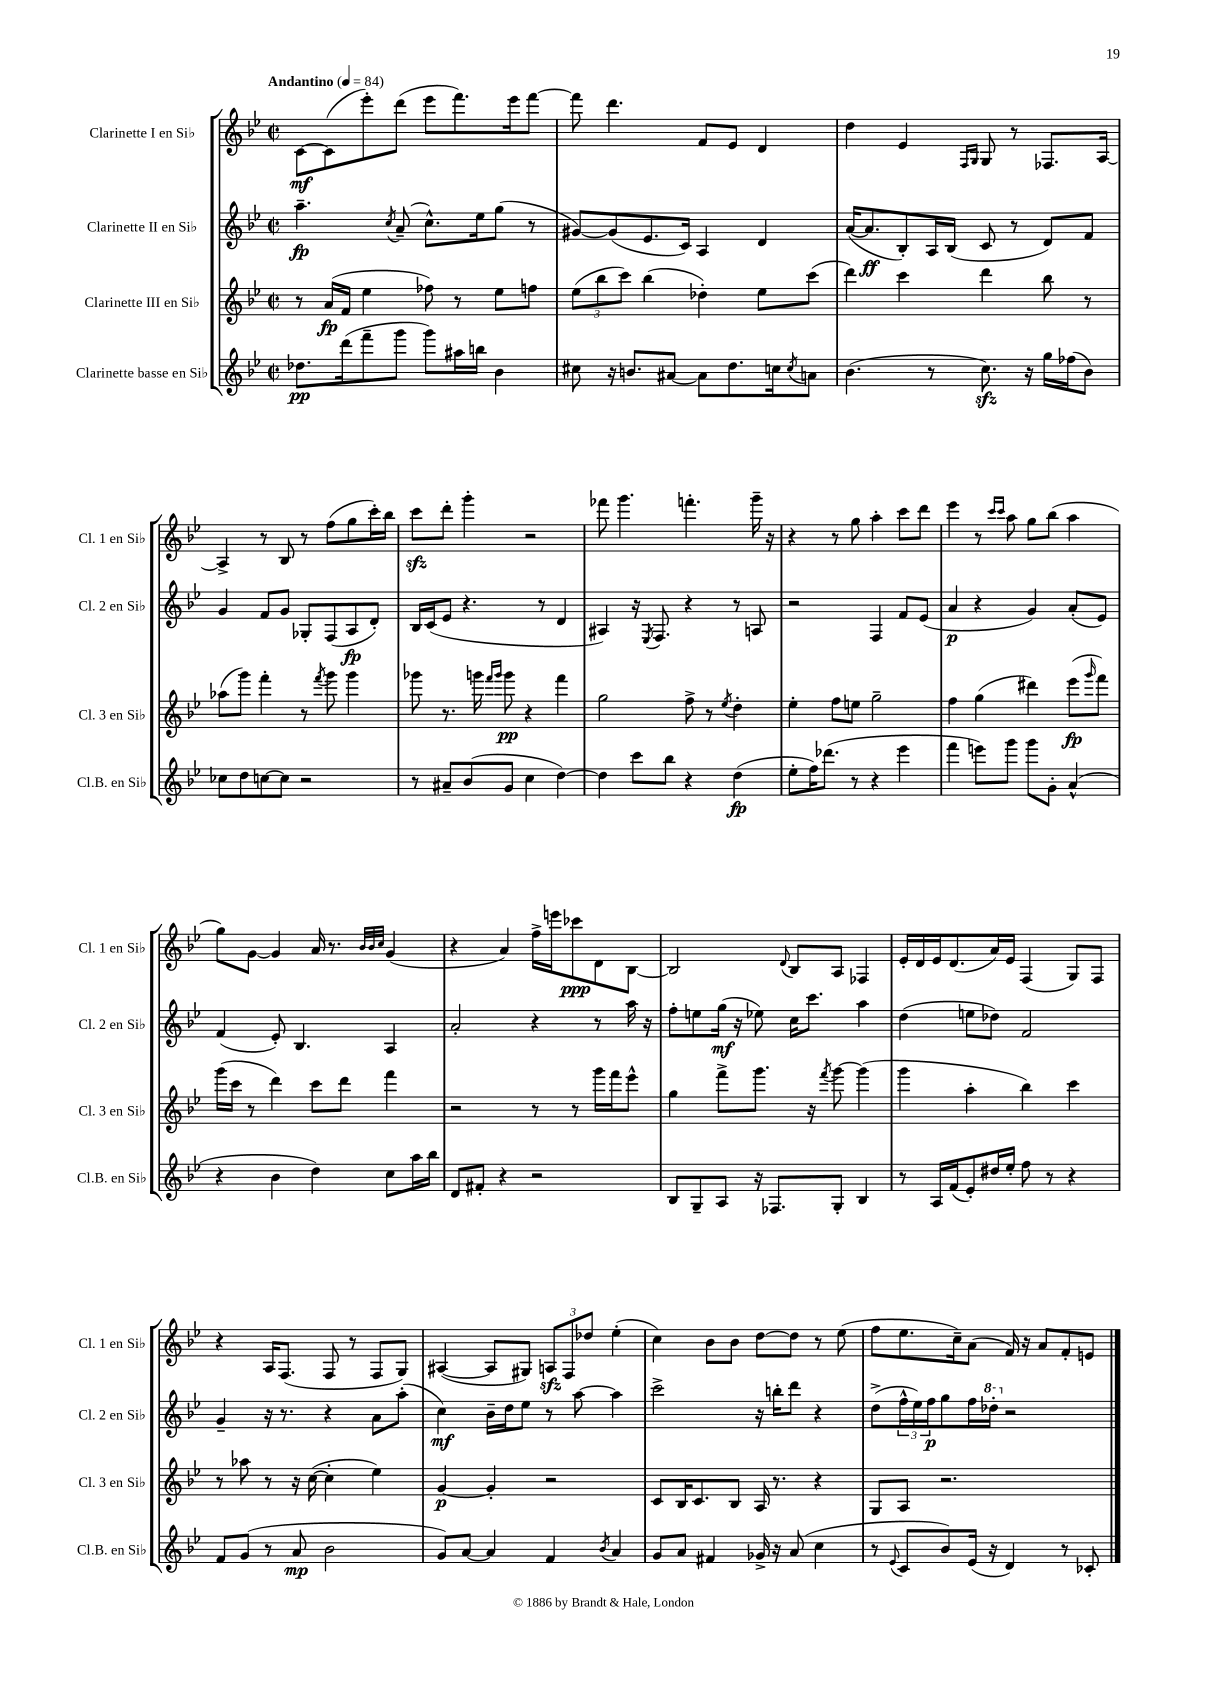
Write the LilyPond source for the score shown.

<<
\new StaffGroup <<
\new Staff = "s0" \with { instrumentName = "Clarinette I en Sib" shortInstrumentName = "Cl. 1 en Sib" } {
    \clef treble \key bes \major \defaultTimeSignature \time 2/2 \tempo "Andantino" 4 = 84
    c'8~\mf c'8( ees'''8-.) d'''8( ees'''8 f'''8.) ees'''16 f'''8~ |
    f'''8 d'''4. f'8 ees'8 d'4 |
    d''4 ees'4 \grace { f16 g16 } g8 r8 fes8. a16~ |
    a4-> r8 bes8 r8 f''8( g''8 c'''16-.) bes''16 |
    c'''8\sfz d'''8-. g'''4-. r2 |
    fes'''8 g'''4. f'''4.-. g'''16-- r16 |
    r4 r8 g''8 a''4-. c'''8 d'''8 |
    ees'''4 r8 \grace { c'''16 c'''16 } a''8 g''8 bes''8( a''4 |
    g''8) g'8~ g'4 a'16 r8. \grace { bes'32 bes'32 c''32 } g'4( |
    r4 a'4) f''16-> e'''16 ces'''8\ppp d'8 bes8~ |
    bes2 \appoggiatura { d'8 } bes8 a8 fes4 |
    ees'16-. d'16 ees'16 d'8.( a'16) ees'16 f4( g8) f8 |
    r4 a16 f8.( f8 r8 f8 g8) |
    ais4~( ais8 gis8) \tuplet 3/2 { a8\sfz f8 des''8 } ees''4-.( |
    c''4) bes'8 bes'8 d''8~ d''8 r8 ees''8( |
    f''8 ees''8. c''16--) a'8( f'16) r16 a'8 f'8-. e'8 \bar "|." |
}
\new Staff = "s1" \with { instrumentName = "Clarinette II en Sib" shortInstrumentName = "Cl. 2 en Sib" } {
    \clef treble \key bes \major \defaultTimeSignature \time 2/2
    a''4.--\fp \acciaccatura { c''8 } a'8--( c''8.-^) ees''16 g''8( r8 |
    gis'8~) gis'8( ees'8. c'16) a4 d'4 |
    a'16~( a'8.\ff bes8-.) a16 bes16( c'8 r8 d'8) f'8 |
    g'4 f'8 g'8 ges8-. f8( a8\fp d'8-.) |
    bes16 c'16( ees'8 r4. r8 d'4 |
    ais4) r16 \acciaccatura { ees8 } f8. r4 r8 a8 |
    r2 f4 f'8 ees'8( |
    a'4\p r4 g'4) a'8-.( ees'8) |
    f'4( ees'8-.) bes4. a4 |
    a'2-. r4 r8 a''16 r16 |
    f''8-. e''8 g''16\mf( r16 ees''8) c''16 c'''8. a''4 |
    d''4( e''8 des''8) f'2 |
    g'4-- r16 r8. r4 a'8 a''8-.( |
    c''4\mf) bes'16-- d''16 ees''8 r8 a''8~ a''4 |
    c'''2-> r16 b''16-. d'''8 r4 |
    d''8->( \tuplet 3/2 { f''16-^ ees''16) f''16\p } g''8 f''16 \ottava #1 des'''16-. \ottava #0 r2 \bar "|." |
}
\new Staff = "s2" \with { instrumentName = "Clarinette III en Sib" shortInstrumentName = "Cl. 3 en Sib" } {
    \clef treble \key bes \major \defaultTimeSignature \time 2/2
    r8 a'16\fp( f'16 ees''4 fes''8) r8 ees''8 f''8 |
    \tuplet 3/2 { ees''8( bes''8 c'''8) } bes''4( des''4-.) ees''8 c'''8( |
    d'''4) c'''4 d'''4 bes''8 r8 |
    aes''8( g'''8) f'''4-. r8 \acciaccatura { f'''8 } g'''8 g'''4 |
    ges'''8 r8. g'''16 \grace { f'''16 g'''16 } g'''8\pp r4 f'''4 |
    g''2 f''8-> r8 \acciaccatura { ees''8 } d''4-. |
    ees''4-. f''8 e''8 g''2-- |
    f''4 g''4( dis'''4) ees'''8\fp( \grace { g'''16 } f'''8) |
    g'''16( c'''16 r8 d'''4) c'''8 d'''8 f'''4 |
    r2 r8 r8 g'''16 f'''16 ees'''8-^ |
    g''4 f'''8-> g'''8. r16 \acciaccatura { f'''8 } g'''8~ g'''4( |
    g'''4 a''4-. bes''4) c'''4 |
    r8 aes''8 r8 r16 c''16~( c''4-. ees''4) |
    g'4~\p g'4-. r2 |
    c'8 bes16 c'8. bes8 a16 r8. r4 |
    g8 a8 r2. \bar "|." |
}
\new Staff = "s3" \with { instrumentName = "Clarinette basse en Sib" shortInstrumentName = "Cl.B. en Sib" } {
    \clef treble \key bes \major \defaultTimeSignature \time 2/2
    des''8.\pp d'''16( f'''8-- g'''8 g'''8) ais''16 b''16 bes'4 |
    cis''8 r16 b'8. ais'8~ ais'8 d''8. c''16 \acciaccatura { c''8 } a'8 |
    bes'4.( r8 c''8.\sfz) r16 g''16 fes''16( bes'8) |
    ces''8 d''8 c''8~ c''8 r2 |
    r8 ais'8-- bes'8( g'8 c''4 d''4~) |
    d''4 c'''8 bes''8 r4 d''4\fp( |
    ees''8-. f''16) des'''8.( r8 r4 ees'''4 |
    f'''4 e'''8) g'''8 g'''8 g'8-. a'4-^( |
    r4 bes'4 d''4) c''8 a''16 bes''16 |
    d'8 fis'8-. r4 r2 |
    bes8 g8-- a8 r16 fes8. g8-. bes4 |
    r8 a16 f'16( ees'8-.) dis''16 ees''16-. f''8 r8 r4 |
    f'8 g'8( r8 a'8\mp bes'2 |
    g'8) a'8~ a'4 f'4 \acciaccatura { bes'8 } a'4 |
    g'8 a'8 fis'4 ges'16-> r16 a'8( c''4 |
    r8 \appoggiatura { ees'8 } c'8 bes'8) ees'16( r16 d'4) r8 ces'8-. \bar "|." |
}
>>
>>
\layout { \context { \Score \remove "Bar_number_engraver" } }
